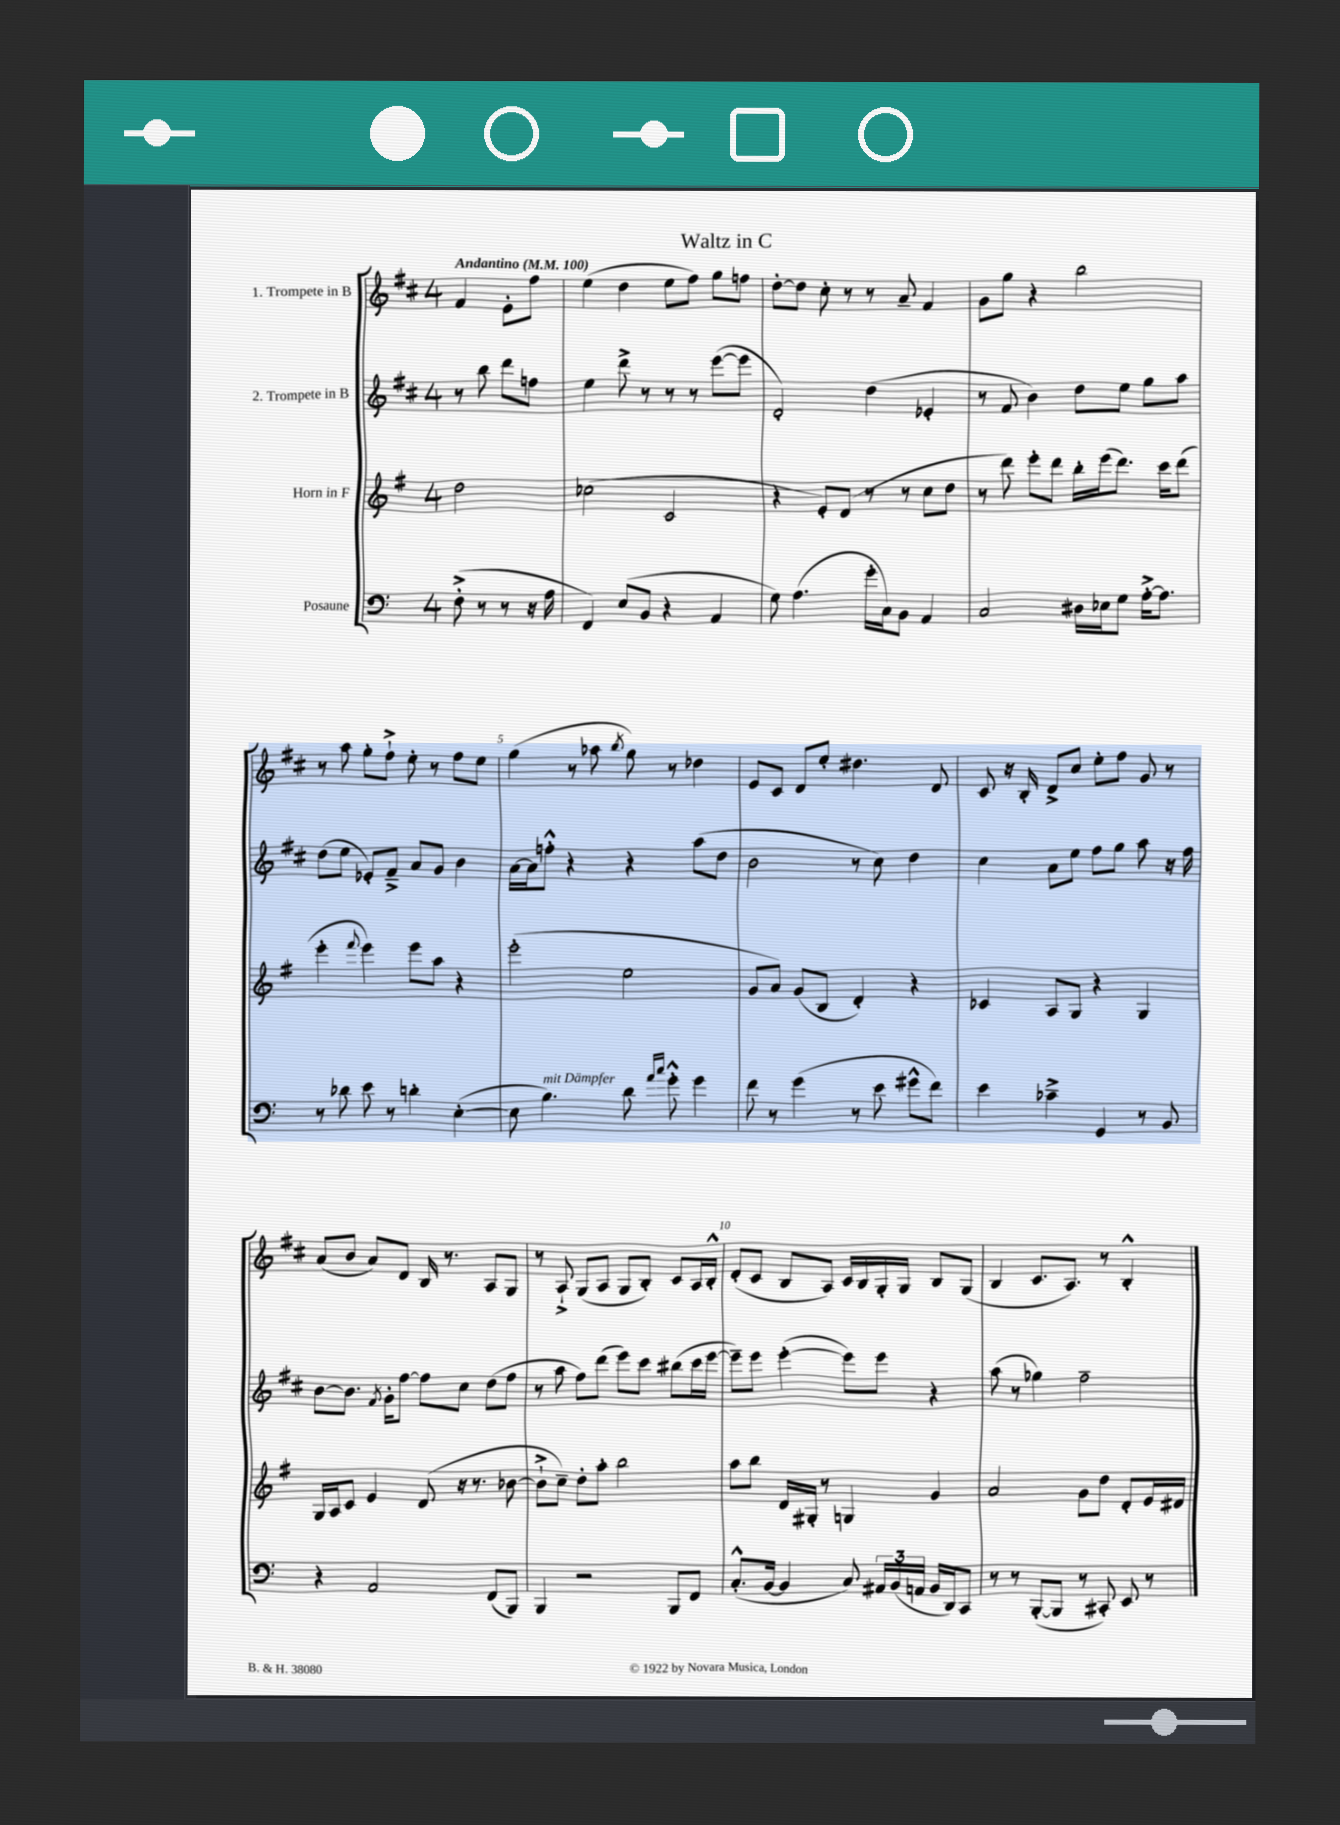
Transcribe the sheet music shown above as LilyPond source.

\header { title = "Waltz in C" }
<<
\new StaffGroup <<
\new Staff = "s0" \with { instrumentName = "1. Trompete in B" } {
    \clef treble \key d \major \once \override Staff.TimeSignature.style = #'single-digit \time 4/4 \partial 2 \tempo "Andantino" 4 = 100
    \autoBeamOff fis'4 e'8[-. fis''8] |
    e''4( d''4 e''8[ fis''8]) g''8[ f''8] |
    d''8[~-. d''8] cis''8-. r8 r8 a'8-- fis'4 |
    g'8[ g''8] r4 b''2 |
    r8 a''8 g''8[-. fis''8]-!-> e''8-. r8 fis''8[ e''8] |
    g''4( r8 aes''8 \acciaccatura { b''8 } g''8) r8 des''4 |
    e'8[ cis'8] d'8[ e''8]-. dis''4. d'8 |
    cis'8 r16 b16-. d'8[-> cis''8] e''8[-. fis''8] g'8 r8 |
    a'8[( b'8] a'8[) d'8] b16 r8. a8[ g8] |
    r8 a8-!-> g8[( a8] g8[ b8]-.) cis'8[ a16 b16]-.-^ |
    d'8[-.( cis'8] b8[ a8]) cis'16[ b16 g16-. g16] b8[ g8]( |
    b4 cis'8.[ a8.]) r8 b4-.-^ \bar "|." |
}
\new Staff = "s1" \with { instrumentName = "2. Trompete in B" } {
    \clef treble \key d \major \once \override Staff.TimeSignature.style = #'single-digit \time 4/4 \partial 2
    \autoBeamOff r8 b''8 d'''8[ f''8] |
    e''4 d'''8-> r8 r8 r8 e'''8[~( e'''8] |
    d'2-.) d''4( ees'4-. |
    r8 fis'8 b'4) d''8[ e''8] g''8[ a''8] |
    d''8[( e''8] ees'8[-.) fis'8]---> a'8[ g'8] b'4 |
    a'16[~ a'16 f''8]-.-^ r4 r4 a''8[( d''8] |
    b'2 r8 cis''8) d''4 |
    cis''4 a'8[ e''8] fis''8[ g''8] a''8 r16 fis''16 |
    b'8[~ b'8.] \acciaccatura { fis'8 } g'16[-. fis''8]~ fis''8[ cis''8] d''8[( fis''8] |
    r8 a''8 fis''8[) d'''8]( e'''8[) cis'''8] bis''8[( cis'''16 e'''16]~ |
    e'''8[--) e'''8] e'''4~-.( e'''8[) e'''8] r4 |
    a''8( r8 ges''4) fis''2-- \bar "|." |
}
\new Staff = "s2" \with { instrumentName = "Horn in F" } {
    \clef treble \key g \major \once \override Staff.TimeSignature.style = #'single-digit \time 4/4 \partial 2
    \autoBeamOff d''2 |
    ces''2( c'2 |
    r4 e'8[-.) d'8]( r8 r8 c''8[ d''8] |
    r8 d'''8) e'''8[-. d'''8] b''16[-. e'''16( d'''8.]) c'''16[ d'''8]( |
    e'''4-. \appoggiatura { fis'''8 } e'''4) e'''8[ a''8] r4 |
    e'''2-.( e''2 |
    g'8[ a'8]) g'8[( b8] d'4-.) r4 |
    ces'4 a8[ g8] r4 g4 |
    g16[ a16 c'8] e'4 d'8( r16 r8. bes'8~ |
    bes'8[-!-> c''8]--) d''8[-. a''8]-. b''2 |
    a''8[ b''8] d'16[ gis16]-. r8 g4 g'4 |
    a'2 g'8[ d''8] d'8[-. e'16 dis'16] \bar "|." |
}
\new Staff = "s3" \with { instrumentName = "Posaune" } {
    \clef bass \key c \major \once \override Staff.TimeSignature.style = #'single-digit \time 4/4 \partial 2
    \autoBeamOff f8-.->( r8 r8 r16 a16 |
    f,4) e8[( b,8] r4 a,4 |
    g8) a4.( g'16[-. c16) b,8] a,4 |
    c2 dis16[ ees16 g8] a16[~-.-> a8.] |
    r8 des'8 e'8 r8 d'4-. e4~-.( |
    e8 b4.^\markup { \italic "mit Dämpfer" }) d'8 \grace { a'16[ c''16] } g'8-.-^ g'4 |
    f'8 r8 g'4( r8 e'8 gis'8[-^ f'8]) |
    e'4 ces'4---> g,4 r8 b,8 |
    r4 a,2 f,8[( b,,8]) |
    b,,4 r2 b,,8[ f,8] |
    c8.[-.-^( b,16]~ b,4 c8) \tuplet 3/2 { ais,16[ b,16( a,16] } b,16[ d,16) c,8] |
    r8 r8 b,,8[~-.( b,,8] r8 cis,8-.) e,8 r8 \bar "|." |
}
>>
>>
\layout { \context { \Score \override BarNumber.break-visibility = ##(#f #t #t) barNumberVisibility = #(every-nth-bar-number-visible 5) } }
